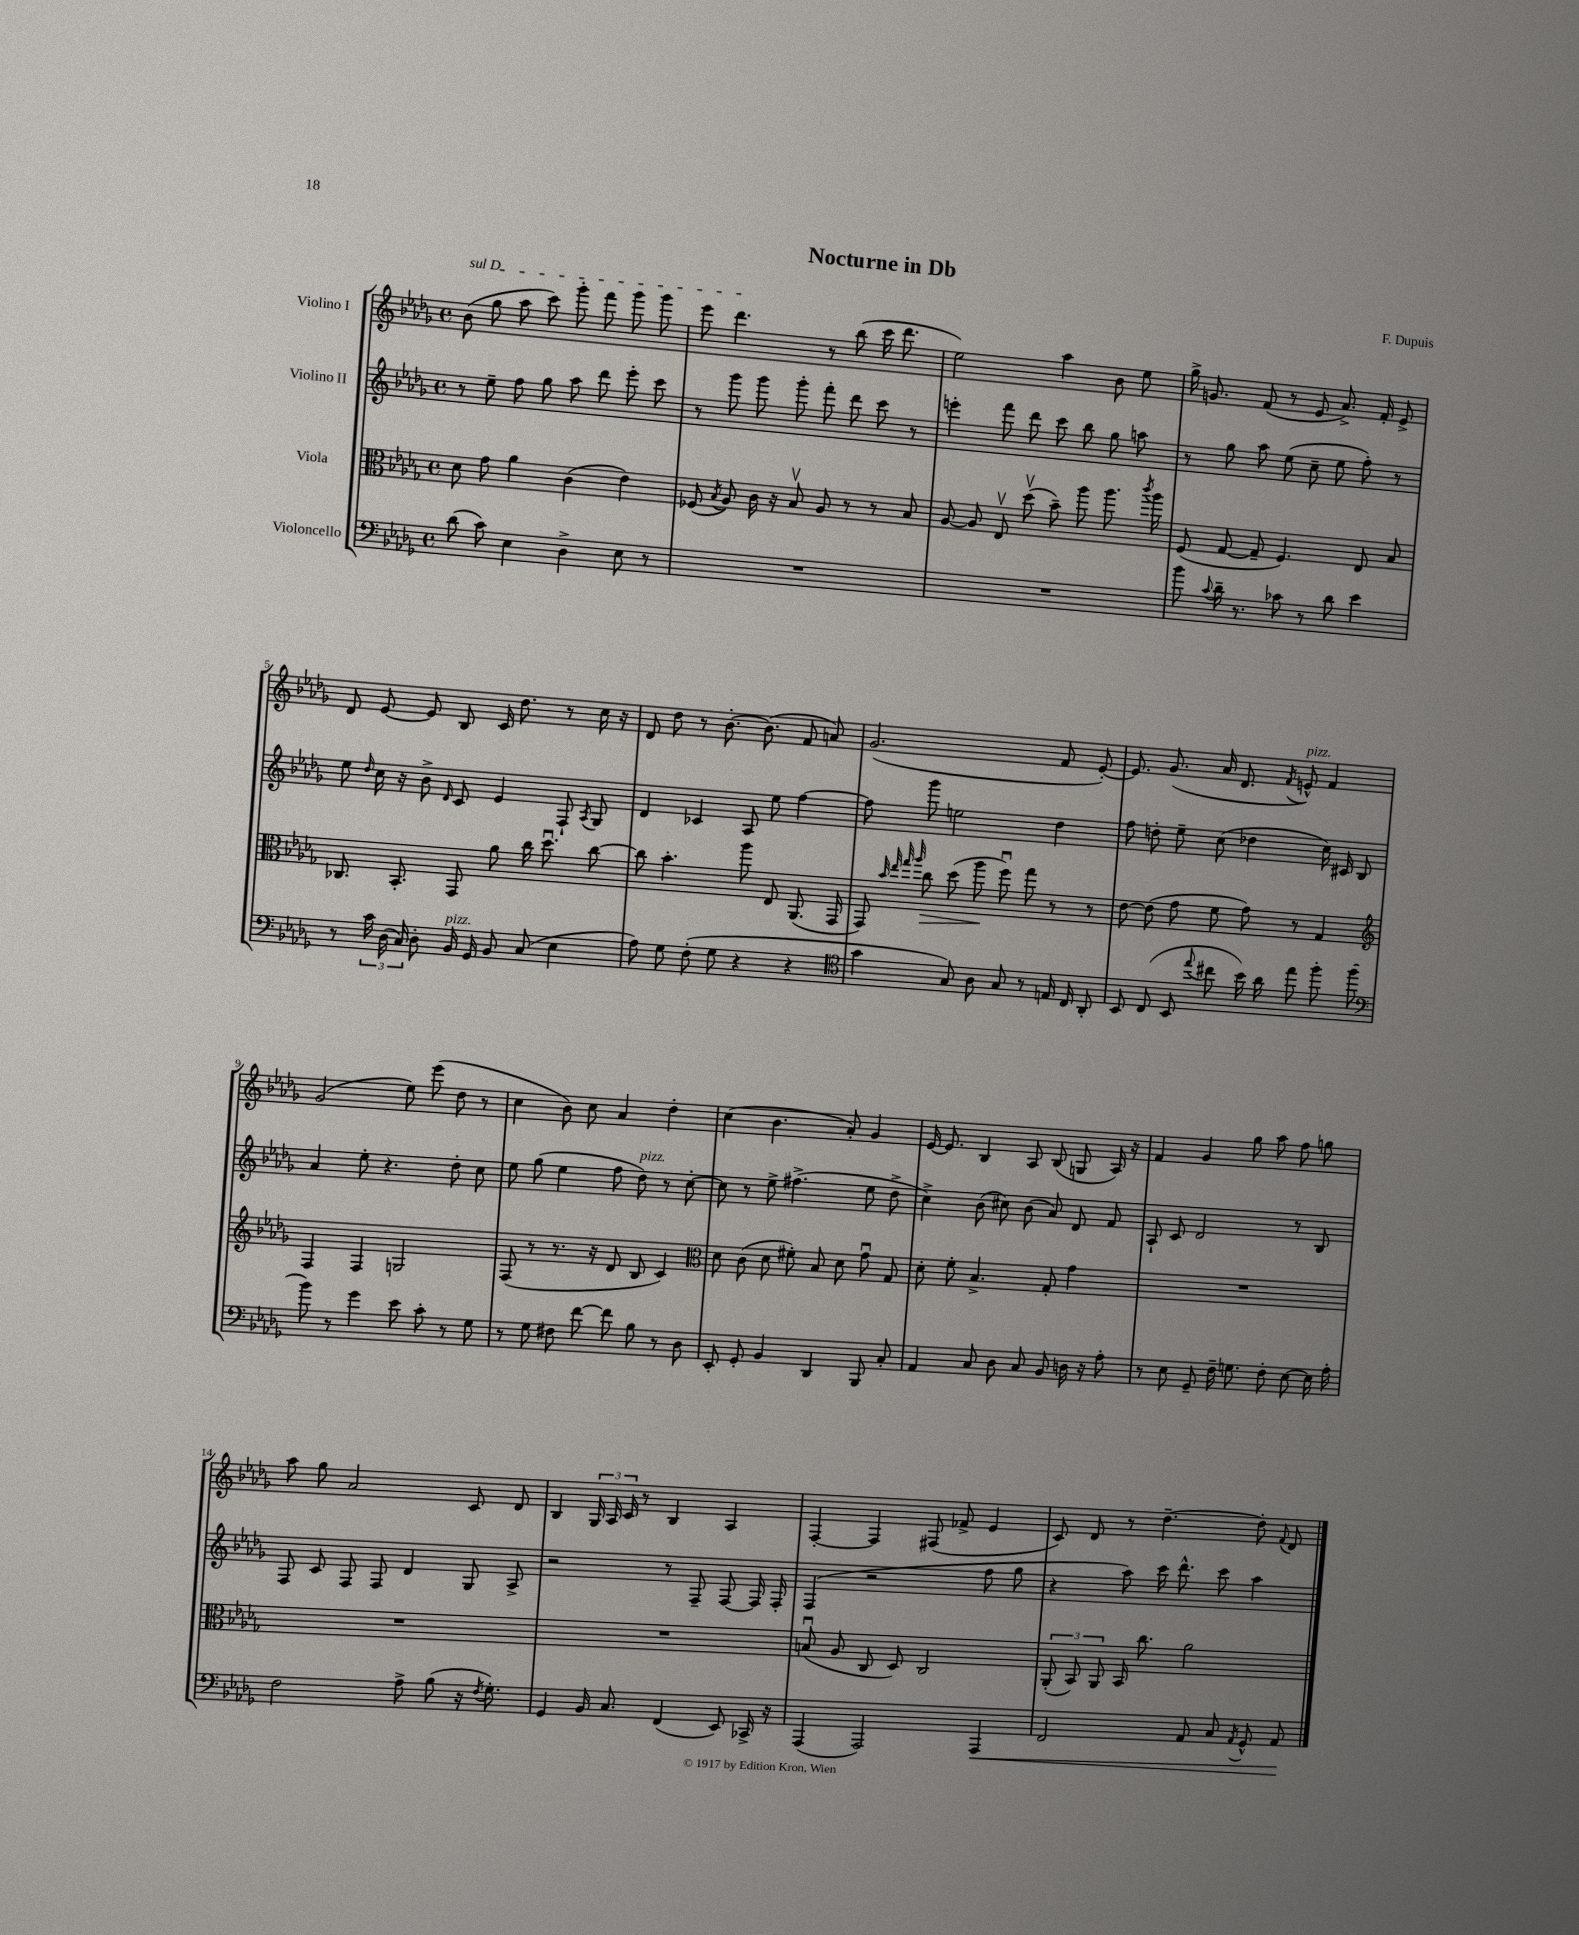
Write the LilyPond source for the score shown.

\header { title = "Nocturne in Db" composer = "F. Dupuis" }
<<
\new StaffGroup <<
\new Staff = "s0" \with { instrumentName = "Violino I" } {
    \clef treble \key des \major \defaultTimeSignature \time 4/4
    \autoBeamOff \once \override TextSpanner.bound-details.left.text = \markup { \italic "sul D" } bes'8\startTextSpan( ges''8 aes''8 c'''8) ges'''8-. f'''8 ges'''8 ges'''8 |
    ees'''8 des'''4.\stopTextSpan r8 bes''8( c'''16 des'''8. |
    ees''2) aes''4 bes'8 ees''8 |
    ges''16-> g'8. f'8( r8 ees'8 aes'8.->) f'16-. ees'8-> |
    des'8 ees'8~ ees'8 bes8 c'16 des''8. r8 c''16 r16 |
    des'8 des''8 r8 bes'8.~-. bes'8.( f'8 a'8) |
    ges'2.( f'8 ees'8~-.) |
    ees'8. ges'8.( aes'16 des'8. \acciaccatura { f'8 } e'8-^^\markup { \italic "pizz." }) f'4 |
    ges'2( ees''8) ees'''8( des''8 r8 |
    c''4 bes'8) c''8 aes'4 des''4-. |
    c''4( bes'4. aes'8-.) ges'4 |
    ees'16~ ees'8. bes4 aes8 bes8( g8 aes16) r16 |
    f'4 ges'4 ges''8 aes''8 f''8 g''8 |
    aes''8 ges''8 aes'2 c'8 des'8 |
    bes4 \tuplet 3/2 { ges16 aes16 c'16 } r8 bes4 aes4 |
    f4~-. f4 fis8( fes'8-> ees'4 |
    c'8) des'8 r8 des''4.~-- des''8-. \appoggiatura { f'8 } des'8 \bar "|." |
}
\new Staff = "s1" \with { instrumentName = "Violino II" } {
    \clef treble \key des \major \defaultTimeSignature \time 4/4
    \autoBeamOff r8 ees''8-- f''8 ges''8 aes''8 des'''8 ees'''8-. c'''8 |
    r8 ges'''8 ges'''8 ges'''8-. f'''8-. des'''8 c'''8 r8 |
    e'''4-. f'''8 des'''8 c'''8 bes''8 ges''8 a''8 |
    r8 ges''8 aes''8 ees''8( c''8-- ees''8 f''8-.) r8 |
    ees''8 \grace { des''16 } c''16 r16 bes'8-> \grace { des'16 } c'8 ees'4 f8-! \acciaccatura { aes8 } ges8 |
    des'4 ces'4 aes8 ees''8 f''4~ |
    f''8 ges'''8 e''2 des''4 |
    f''8 d''8-. ees''8-- c''8( des''4 c''16) cis'16 bes8 |
    aes'4 ees''8-. r4. des''8-. c''8 |
    ees''8 ges''8( ees''4 f''8 des''8^\markup { \italic "pizz." }) r8 c''8~-. |
    c''8 r8 ees''8-> fis''4.->( ees''8 des''8-> |
    c''4->) bes'8( cis''8) bes'8( aes'8) des'8 f'8 |
    aes8-! c'8 des'2 r8 bes8 |
    f8 c'8 f8 f8 des'4 ges8 aes8-> |
    r2 r8 f8-- f8~ f16 f16-. |
    f4( r2 f''8 ges''8 |
    r4 aes''8) c'''16 des'''8.-^ c'''8 aes''4 \bar "|." |
}
\new Staff = "s2" \with { instrumentName = "Viola" } {
    \clef alto \key des \major \defaultTimeSignature \time 4/4
    \autoBeamOff des'8 ges'8 aes'4 c'4( ees'4) |
    fes8( \acciaccatura { bes8 } aes8) c'16 r16 bes8\upbow aes8 r8 r8 bes8 |
    aes8~ aes8 ees8\upbow des''8\upbow( bes'8--) aes''8 aes''8. \acciaccatura { c'''8 } aes''16 |
    f8( ges8~ ges8-- f4.) ees8 bes8 |
    ces8. bes,8.-. ges,8 aes'8 c''16 des''8.\downbow c''8~ |
    c''8 bes'4.-. aes''8 ees8 aes,8.( ges,16 |
    ges,8) \grace { bes'32 ees''32 ges''32 aes''32 } c''8\> des''8( aes''8\! f''8\downbow) ges''8 r8 r8 |
    ees'8~ ees'8( ges'8 f'8 ges'8) r8 ges4 |
    \clef treble f4 f4 g2 |
    f8( r8 r8. r16 des'8 bes8 c'4) |
    \clef alto des'8 c'8( des'8 fis'8-.) bes8 des'8 ges'8\downbow ges8 |
    des'8-. f'8-. bes4.-> ges8-. ges'4 |
    R1 |
    R1 |
    R1 |
    b8\downbow( aes8 c8 des8) c2 |
    \tuplet 3/2 { aes,8-.( bes,8) aes,8 } bes,16 c''8. aes'2 \bar "|." |
}
\new Staff = "s3" \with { instrumentName = "Violoncello" } {
    \clef bass \key des \major \defaultTimeSignature \time 4/4
    \autoBeamOff des'8( c'8) ees4 des4-> ees8 r8 |
    R1 |
    R1 |
    bes'8 \appoggiatura { c'8 } des'16-- r8. ces'8 r8 des'8 ees'4 |
    r8 \tuplet 3/2 { c'16 des16( c16) } des8-. bes,16^\markup { \italic "pizz." } ges,16 bes,8 c8( ees4 |
    aes8) ges8 f8-.( ges8 r4 r4 |
    \clef tenor ges'4 ges8) aes8 ges8 r8 e16 c16 aes,8-. |
    bes,8 c8( bes,8 \appoggiatura { ees''8 } cis''8 bes'16) aes'16 ees''8 f''8-. f''8( |
    \clef bass bes'8) r8 ges'4 ees'8 c'8-. r8 ges8 |
    r8 ges8 fis8 f'8~ f'8 bes8 r8 des8 |
    ees,8-. ges,8-. bes,4 des,4 bes,,8 c8-. |
    aes,4 c8 des8 c8 bes,8 d16 r16 aes8-. |
    r8 ees8 ges,8-- f16-- g8. f8-. ees8~ ees16 aes16-. |
    f2 aes8-> bes8( r16 \acciaccatura { f8 } ges8.-.) |
    ges,4 bes,16 c8. f,4( ees,8) ces,16-> r16 |
    aes,,4( aes,,2) aes,,4\< |
    f,2 aes,8 c8 \acciaccatura { aes,8 } ges,8-^ aes,8\! \bar "|." |
}
>>
>>
